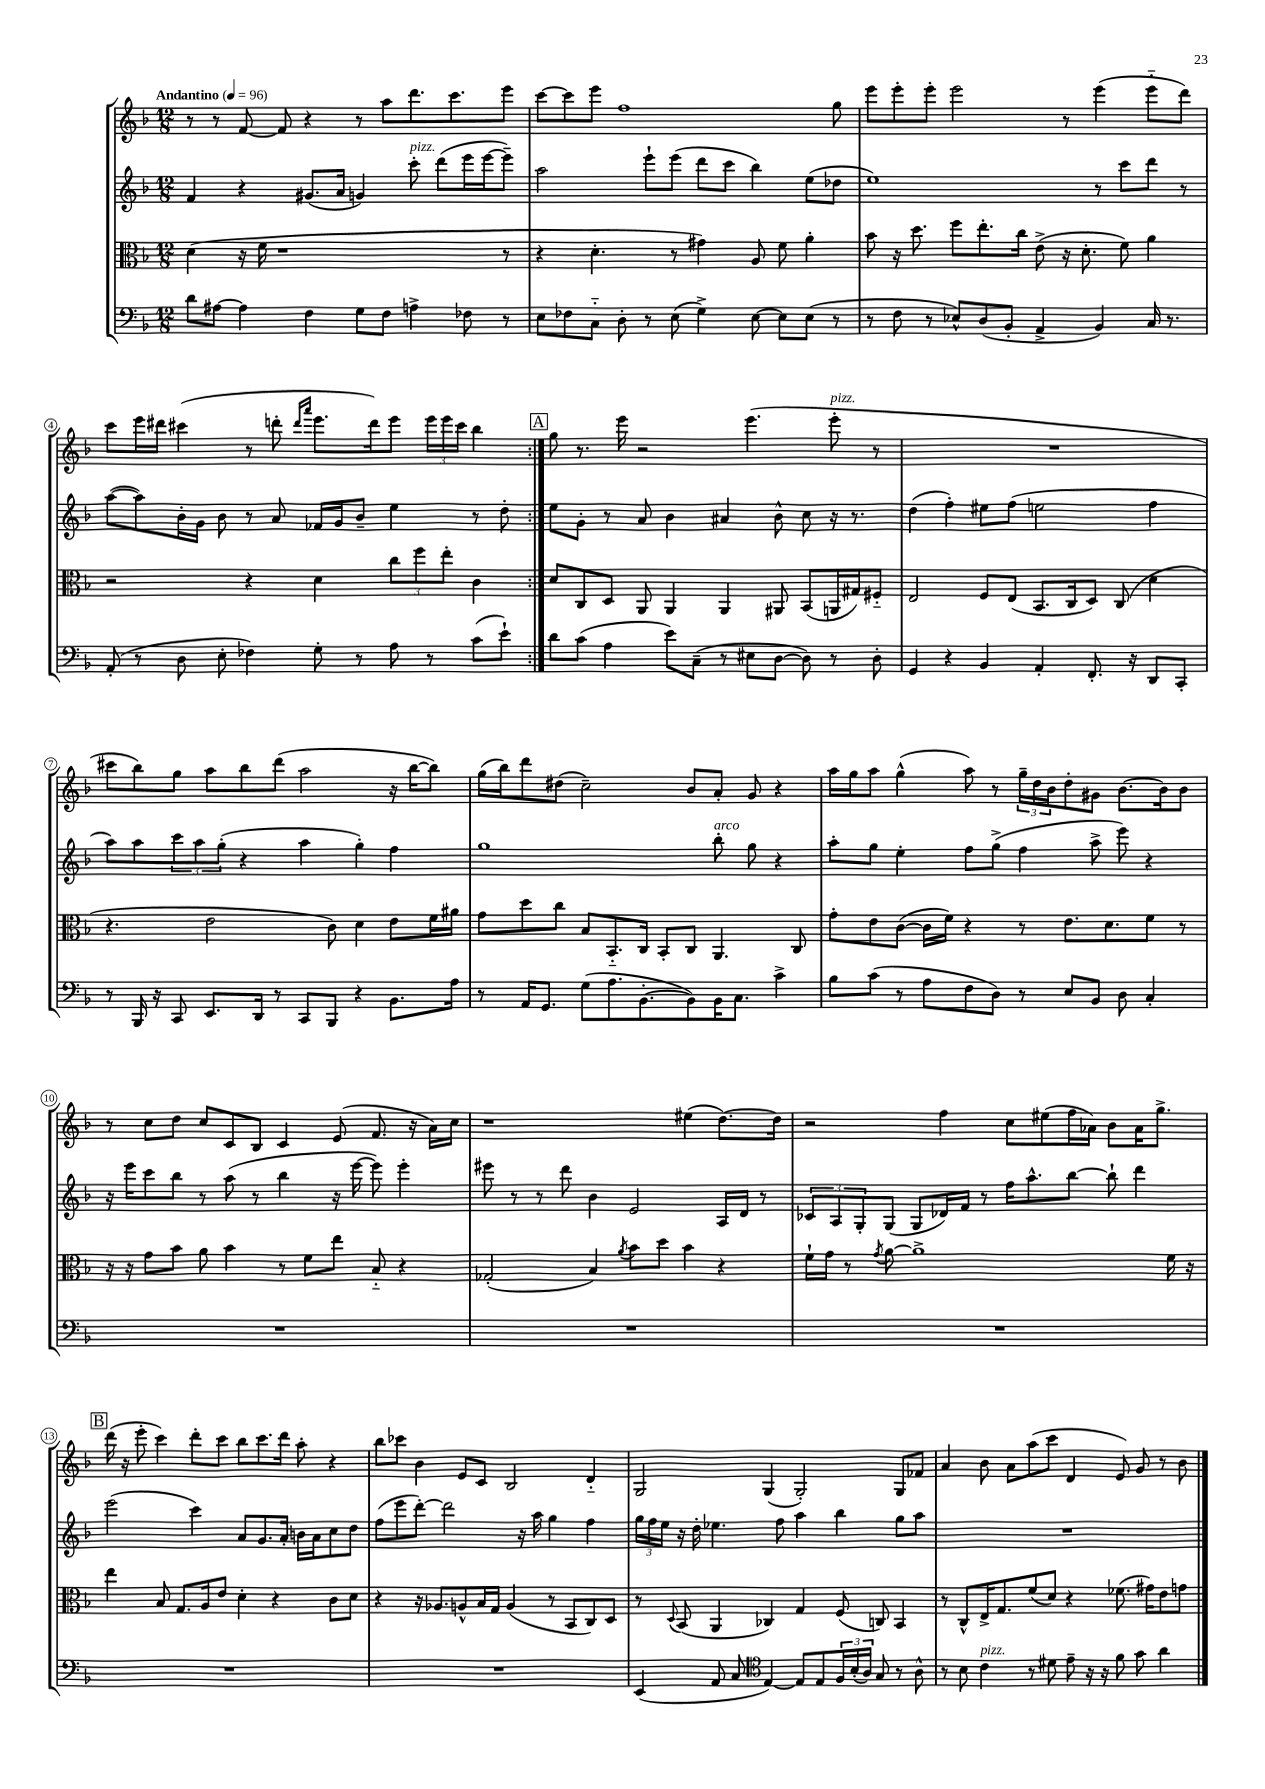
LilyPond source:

<<
\new StaffGroup <<
\new Staff = "s0" {
    \clef treble \key f \major \numericTimeSignature \time 12/8 \tempo "Andantino" 4 = 96
    \repeat volta 2 { r8 r8 f'8~ f'8 r4 r8 a''8 d'''8. c'''8. e'''8 |
    c'''8~ c'''8 e'''8 f''1 g''8 |
    e'''8 e'''8-. e'''8-. e'''2 r8 e'''4( e'''8-_ d'''8) |
    c'''8 e'''16 dis'''16 cis'''4( r8 d'''8-. \grace { d'''16 a'''16 } e'''8. d'''16) e'''8 \tuplet 3/2 { e'''16 e'''16 cis'''16 } bes''4 | }
    \mark \markup { \box "A" } g''8 r8. e'''16 r2 e'''4.( e'''8-.^\markup { \italic "pizz." } r8 |
    R1. |
    cis'''8 bes''8) g''8 a''8 bes''8 d'''8( a''2 r16 bes''16~ bes''8) |
    g''16( bes''16) d'''8 dis''8( c''2--) bes'8 a'8-. g'8 r4 |
    a''16 g''16 a''8 g''4-^( a''8) r8 \tuplet 3/2 { g''16-- d''16 bes'16 } d''8-. gis'8 bes'8.~ bes'16 bes'8 |
    r8 c''8 d''8 c''8 c'8 bes8 c'4 e'8( f'8. r16 a'16) c''16 |
    r1 eis''4( d''8.~) d''16 |
    r2 f''4 c''8 eis''8( f''16 aes'16) bes'8 aes'16 g''8.-> |
    \mark \markup { \box "B" } d'''16( r16 e'''8-. c'''4) d'''8-. c'''8 bes''8 c'''8. d'''16 a''8-. r4 |
    bes''8 ces'''8 bes'4 e'8 c'8 bes2 d'4-_ |
    g2 g4( g2-.) g8 fes'8 |
    a'4 bes'8 a'8 a''8( c'''8 d'4 e'8) g'8 r8 bes'8 \bar "|." |
}
\new Staff = "s1" {
    \clef treble \key f \major \numericTimeSignature \time 12/8
    \repeat volta 2 { f'4 r4 gis'8.( a'16 g'4) c'''8-.^\markup { \italic "pizz." } d'''8( e'''16 e'''16~ e'''8--) |
    a''2 e'''8-! e'''8( d'''8 c'''8 bes''4) e''8( des''8 |
    e''1) r8 c'''8 d'''8 r8 |
    a''8~( a''8) bes'16-. g'16 bes'8 r8 a'8 fes'16 g'16 bes'8-- e''4 r8 d''8-. | }
    \mark \markup { \box "A" } e''8 g'8-. r8 a'8 bes'4 ais'4 bes'8-^ c''8 r16 r8. |
    d''4( f''4-.) eis''8 f''8( e''2 f''4 |
    a''8) a''8 \tuplet 3/2 { c'''8 a''8 g''8-.( } r4 a''4 g''4-.) f''4 |
    g''1 bes''8-.^\markup { \italic "arco" } g''8 r4 |
    a''8-. g''8 e''4-. f''8 g''8->( f''4 a''8-> e'''8) r4 |
    r16 e'''16 c'''8 bes''8 r8 a''8( r8 bes''4 r16 e'''16~ e'''8) e'''4-. |
    eis'''8 r8 r8 d'''8 bes'4 e'2 a16 d'16 r8 |
    \tuplet 3/2 { ces'8 a8 g8-. } g8( g8 des'16) f'16 r8 f''16 a''8.-^ bes''8~ bes''8-! d'''4 |
    \mark \markup { \box "B" } e'''2( c'''4) a'8 g'8. a'16-. b'16 a'16 c''8 d''8 |
    f''8( e'''8 d'''8~-.) d'''2 r16 a''16 g''4 f''4 |
    \tuplet 3/2 { g''16 f''16 e''16 } r16 d''16-. ees''4. f''8 a''4 bes''4 g''8 a''8 |
    R1. \bar "|." |
}
\new Staff = "s2" {
    \clef alto \key f \major \numericTimeSignature \time 12/8
    \repeat volta 2 { d'4( r16 f'16 r1 r8 |
    r4 d'4.-. r8 gis'4) a8 f'8 a'4-. |
    bes'8 r16 d''8. f''8 e''8.-. c''16 e'8->( r16 d'8.-. f'8) a'4 |
    r2 r4 d'4 \tuplet 3/2 { c''8 f''8 e''8-. } c'4 | }
    \mark \markup { \box "A" } d'8 c8 d8 a,8 a,4 a,4 ais,8 bes,8( a,16 gis16) fis8-_ |
    e2 f8 e8( bes,8. c16 d8) c8( d'4 |
    r4. e'2 c'8) d'4 e'8 f'16 ais'16 |
    g'8 d''8 c''8 bes8 bes,8.-_ c16 bes,8-. c8 a,4. c8 |
    g'8-. e'8 c'8~( c'16 f'16) r4 r8 e'8. d'8. f'8 r8 |
    r16 r16 g'8 bes'8 a'8 bes'4 r8 f'8 e''8 bes8-_ r4 |
    ges2-.( bes4) \acciaccatura { a'8 } bes'8 d''8 bes'4 r4 |
    f'16-! g'16 r8 \acciaccatura { g'8 } a'8~ a'1-> f'16 r16 |
    \mark \markup { \box "B" } e''4 bes8 g8. a16 e'8 d'4-. r4 c'8 d'8 |
    r4 r16 aes8. a8-^ bes16 g16 a4( r8 bes,8 c8) d8 |
    r8 \appoggiatura { d8 } bes,8( a,4 ces4) g4 f8( c8) bes,4 |
    r8 c8-^ e16-> g8. f'8( d'8) r4 fes'8.( gis'16) e'8 g'8 \bar "|." |
}
\new Staff = "s3" {
    \clef bass \key f \major \numericTimeSignature \time 12/8
    \repeat volta 2 { d'8 ais8~ ais4 f4 g8 f8 a4-> fes8 r8 |
    e8 fes8 c8-_ d8-. r8 e8( g4->) e8~ e8 e8( r8 |
    r8 f8 r8 ees8-^) d8( bes,8-. a,4-> bes,4) c16 r8. |
    a,8-.( r8 d8 e8-. fes4) g8-. r8 a8 r8 c'8( e'8-!) | }
    \mark \markup { \box "A" } d'8 c'8( a4 e'8) c8--( r8 eis8 d8~ d8) r8 d8-. |
    g,4 r4 bes,4 a,4-. f,8.-. r16 d,8 c,8-. |
    r8 bes,,16 r16 c,8 e,8. d,16 r8 c,8 bes,,8 r4 bes,8. a16 |
    r8 a,16 g,8. g8( a8. bes,8.~-. bes,8) bes,16 c8. c'4-> |
    bes8 c'8( r8 a8 f8 d8) r8 e8 bes,8 d8 c4-. |
    R1. |
    R1. |
    R1. |
    \mark \markup { \box "B" } R1. |
    R1. |
    e,4( a,8 c8 \clef tenor e4~) e8 e8 \tuplet 3/2 { f16 bes16-.( a16) } g8 r8 a8-^ |
    r8 bes8 c'4^\markup { \italic "pizz." } r8 dis'8 e'8-- r16 r16 f'8 g'8 a'4 \bar "|." |
}
>>
>>
\layout { \context { \Score \override BarNumber.stencil = #(make-stencil-circler 0.1 0.3 ly:text-interface::print) } }
